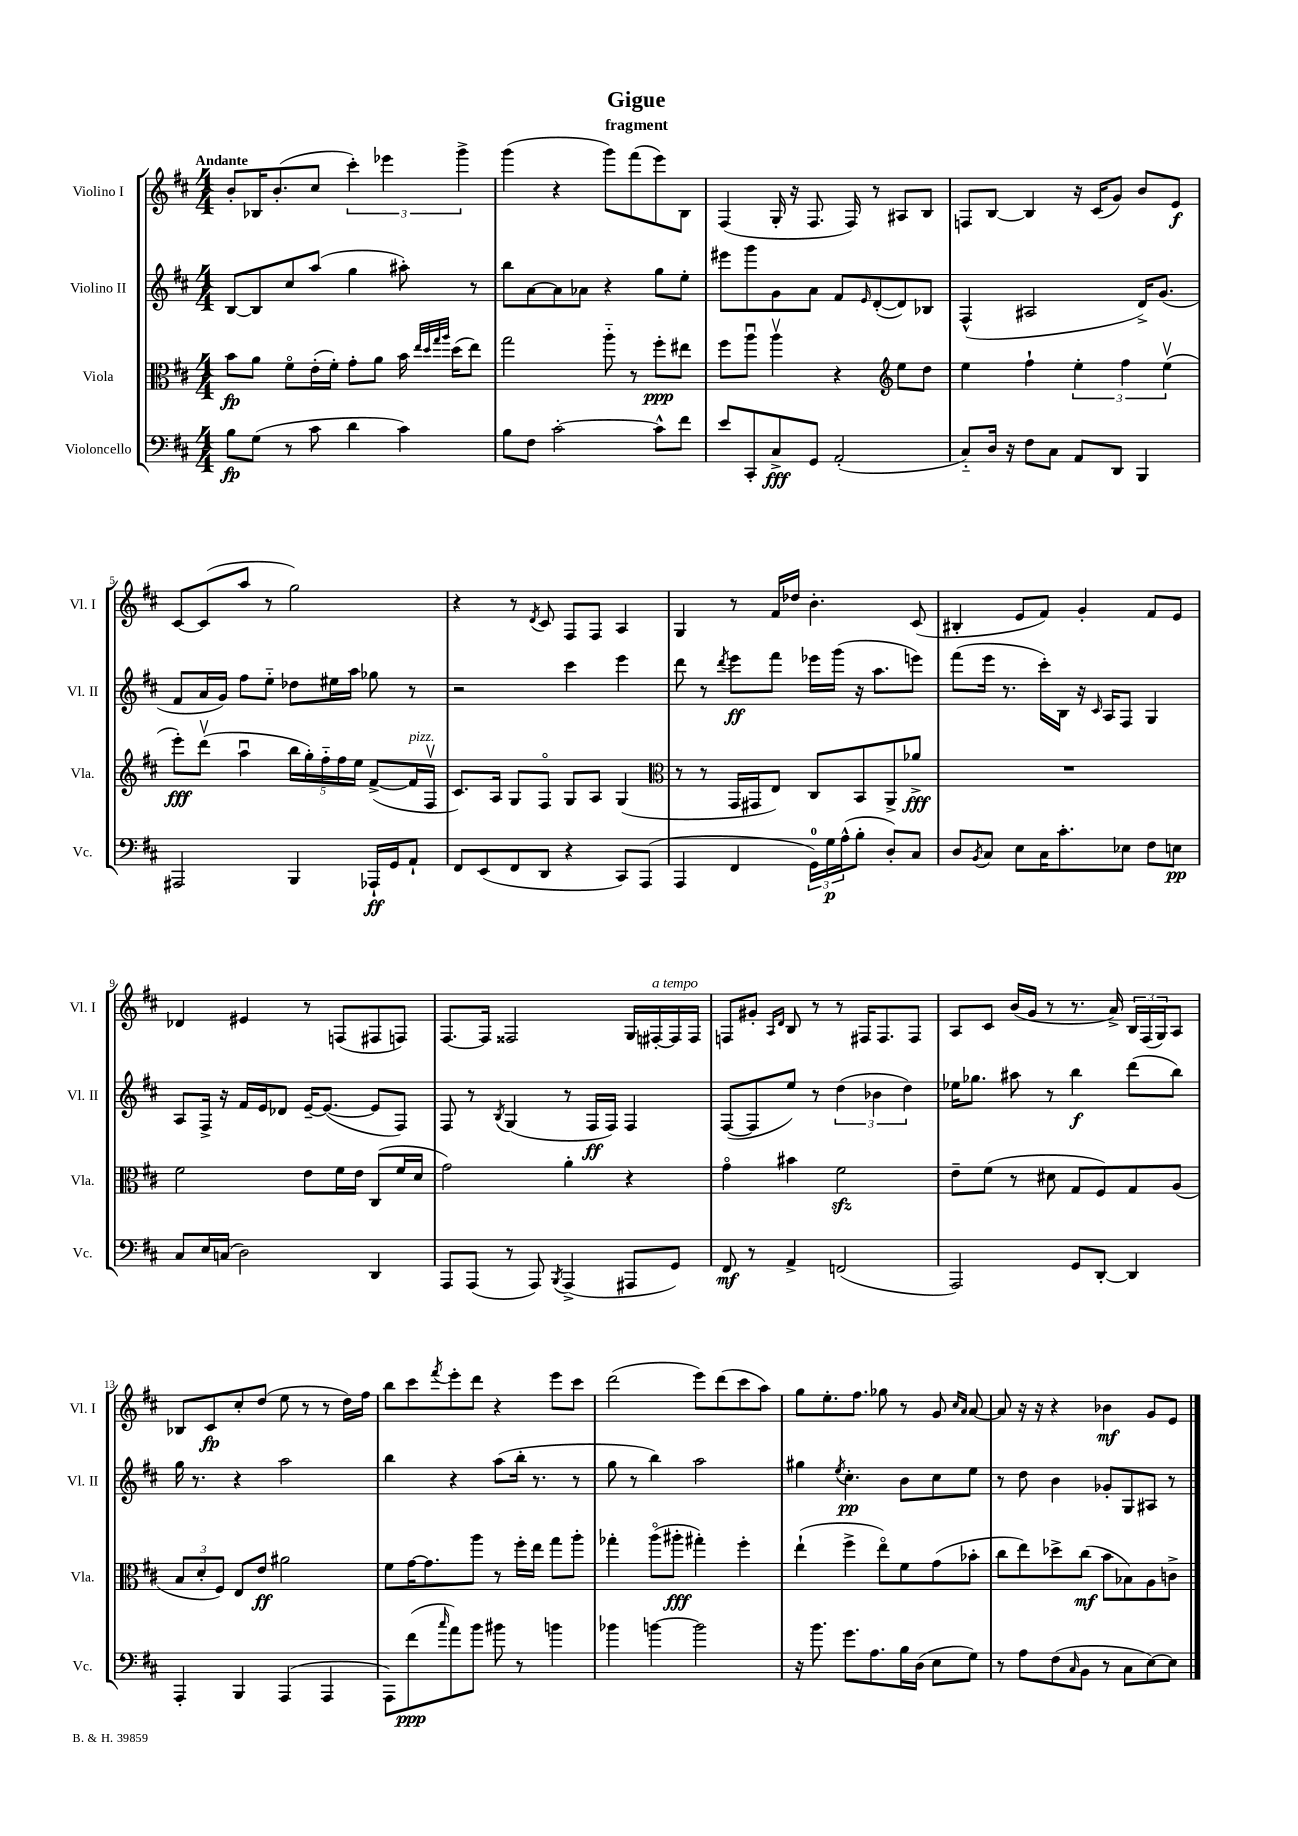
\header { title = "Gigue" subtitle = "fragment" }
<<
\new StaffGroup <<
\new Staff = "s0" \with { instrumentName = "Violino I" shortInstrumentName = "Vl. I" } {
    \clef treble \key d \major \numericTimeSignature \time 4/4 \tempo "Andante"
    b'8-. bes16 b'8.-.( cis''8 \tuplet 3/2 { cis'''4-.) ees'''4 g'''4-> } |
    g'''4( r4 g'''8) fis'''8( e'''8) b8 |
    fis4( g16-. r16 fis8. fis16) r8 ais8 b8 |
    f8 b8~ b4 r16 cis'16( g'8) b'8 e'8\f |
    cis'8~ cis'8( a''8 r8 g''2) |
    r4 r8 \acciaccatura { d'8 } cis'8 fis8 fis8 a4 |
    g4 r8 fis'16 des''16 b'4.-. cis'8( |
    bis4-. e'8 fis'8) g'4-. fis'8 e'8 |
    des'4 eis'4 r8 f8( fis8 f8) |
    fis8.~ fis16 fisis2 g16 fis16~-.^\markup { \italic "a tempo" } fis16 fis16 |
    f8 gis'8-. \grace { a16 d'16 } b8 r8 r8 fis16 fis8. fis8 |
    a8 cis'8 b'16( g'16 r8 r8. a'16->) \tuplet 3/2 { b16 fis16( g16) } a8 |
    bes8 cis'8\fp cis''8-. d''8( e''8 r8 r8 d''16) fis''16 |
    b''8 cis'''8 \acciaccatura { fis'''8 } e'''8-. d'''8 r4 e'''8 cis'''8 |
    d'''2( e'''8) d'''8( cis'''8 a''8) |
    g''8 e''8.-. fis''8. ges''8 r8 g'8 \grace { cis''16 a'16 } a'8~ |
    a'8 r16 r16 r4 bes'4\mf g'8 e'8 \bar "|." |
}
\new Staff = "s1" \with { instrumentName = "Violino II" shortInstrumentName = "Vl. II" } {
    \clef treble \key d \major \numericTimeSignature \time 4/4
    b8~ b8 cis''8 a''8( g''4 ais''8-.) r8 |
    b''8 a'8~ a'8 aes'8 r4 g''8 e''8-. |
    eis'''8 g'''8 g'8 a'8 fis'8 \grace { e'16 } d'8~-.( d'8) bes8 |
    fis4-^( ais2 d'16->) g'8.( |
    fis'8 a'16 g'16) fis''8 e''8-_ des''8 eis''16 a''16 ges''8 r8 |
    r2 cis'''4 e'''4 |
    d'''8 r8 \acciaccatura { d'''8 } e'''8\ff fis'''8 ees'''16 g'''16( r16 a''8. e'''8) |
    fis'''8( e'''16 r8. cis'''16-.) b16 r16 \grace { cis'16 } a16 fis8 g4 |
    a8 fis16-> r16 fis'16 e'16 des'8 e'16~-- e'8.~( e'8 fis8) |
    fis8 r8 \acciaccatura { b8 } g4( r8 fis16\ff fis16) fis4 |
    fis8~( fis8 e''8) r8 \tuplet 3/2 { d''4( bes'4 d''4) } |
    ees''16 ges''8. ais''8 r8 b''4\f d'''8( b''8) |
    g''16 r8. r4 a''2 |
    b''4 r4 a''8( b''16-. r8. r8 |
    g''8 r8 b''4) a''2 |
    gis''4 \acciaccatura { e''8 } cis''4.-.\pp b'8 cis''8 e''8 |
    r8 d''8 b'4 ges'8-. g8 ais8 r8 \bar "|." |
}
\new Staff = "s2" \with { instrumentName = "Viola" shortInstrumentName = "Vla." } {
    \clef alto \key d \major \numericTimeSignature \time 4/4
    b'8\fp a'8 fis'8\flageolet e'16-.( fis'16-.) g'8-. a'8 b'16 \grace { e''32 d''32 g''32 a''32 } d''16( e''8) |
    g''2 a''8-_ r8 fis''8-.\ppp eis''8 |
    fis''8 a''8\downbow a''4\upbow r4 \clef treble e''8 d''8 |
    e''4 fis''4-! \tuplet 3/2 { e''4-. fis''4 e''4\upbow( } |
    e'''8-.\fff) d'''8\upbow( a''4\downbow \tuplet 5/4 { b''16 g''16-.) fis''16-_ fis''16 e''16 } fis'8~->( fis'16^\markup { \italic "pizz." } fis16\upbow |
    cis'8.) a16 g8 fis8\flageolet g8 a8 g4( |
    \clef alto r8 r8 g,16 gis,16 e8) cis8 b,8 a,8-> aes'8->\fff |
    R1 |
    fis'2 e'8 fis'16 e'16 cis8( fis'16 d'16 |
    g'2) a'4-. r4 |
    g'4\flageolet bis'4 fis'2\sfz |
    e'8-- fis'8( r8 dis'8 g8 fis8) g8 a8( |
    \tuplet 3/2 { b8 d'8-. fis8) } e8 e'8\ff ais'2 |
    fis'8 g'16~ g'8. a''8 r8 fis''16-. e''16 g''8 a''8-. |
    ges''4-. a''8\flageolet( ais''8-.\fff gis''4-.) fis''4-. |
    e''4-!( fis''4-> e''8\flageolet) fis'8 g'8( bes'8-. |
    cis''8 e''8) des''8-> cis''8\mf( b'8 bes8) a8 c'8-> \bar "|." |
}
\new Staff = "s3" \with { instrumentName = "Violoncello" shortInstrumentName = "Vc." } {
    \clef bass \key d \major \numericTimeSignature \time 4/4
    b8\fp g8( r8 cis'8 d'4 cis'4) |
    b8 fis8 cis'2~-. cis'8-^ fis'8 |
    e'8 cis,8-. cis8->\fff g,8 a,2-.( |
    cis8-_) d16 r16 fis8 cis8 a,8 d,8 b,,4 |
    ais,,2 b,,4 aes,,16-!\ff g,16 a,8-! |
    fis,8 e,8( fis,8 d,8 r4 cis,8) a,,8( |
    a,,4 fis,4 \tuplet 3/2 { g,16-0) g16\p a16-^( } b8-. d8-.) cis8 |
    d8 \acciaccatura { b,8 } cis8 e8 cis16 cis'8.-. ees8 fis8 e8\pp |
    cis8 e16 c16( d2) d,4 |
    a,,8 a,,8( r8 a,,8) \acciaccatura { b,,8 } a,,4->( ais,,8 g,8) |
    fis,8\mf r8 a,4-> f,2( |
    a,,2) g,8 d,8~-. d,4 |
    a,,4-. b,,4 a,,4( a,,4 |
    a,,8) fis'8\ppp( \grace { cis''16 } a'8) b'8 bis'8 r8 b'4 |
    bes'4 b'4~ b'2 |
    r16 b'8. g'8. a8. b16 d16( e8 g8) |
    r8 a8 fis8( \grace { cis16 } b,8 r8 cis8 e8~) e8 \bar "|." |
}
>>
>>
